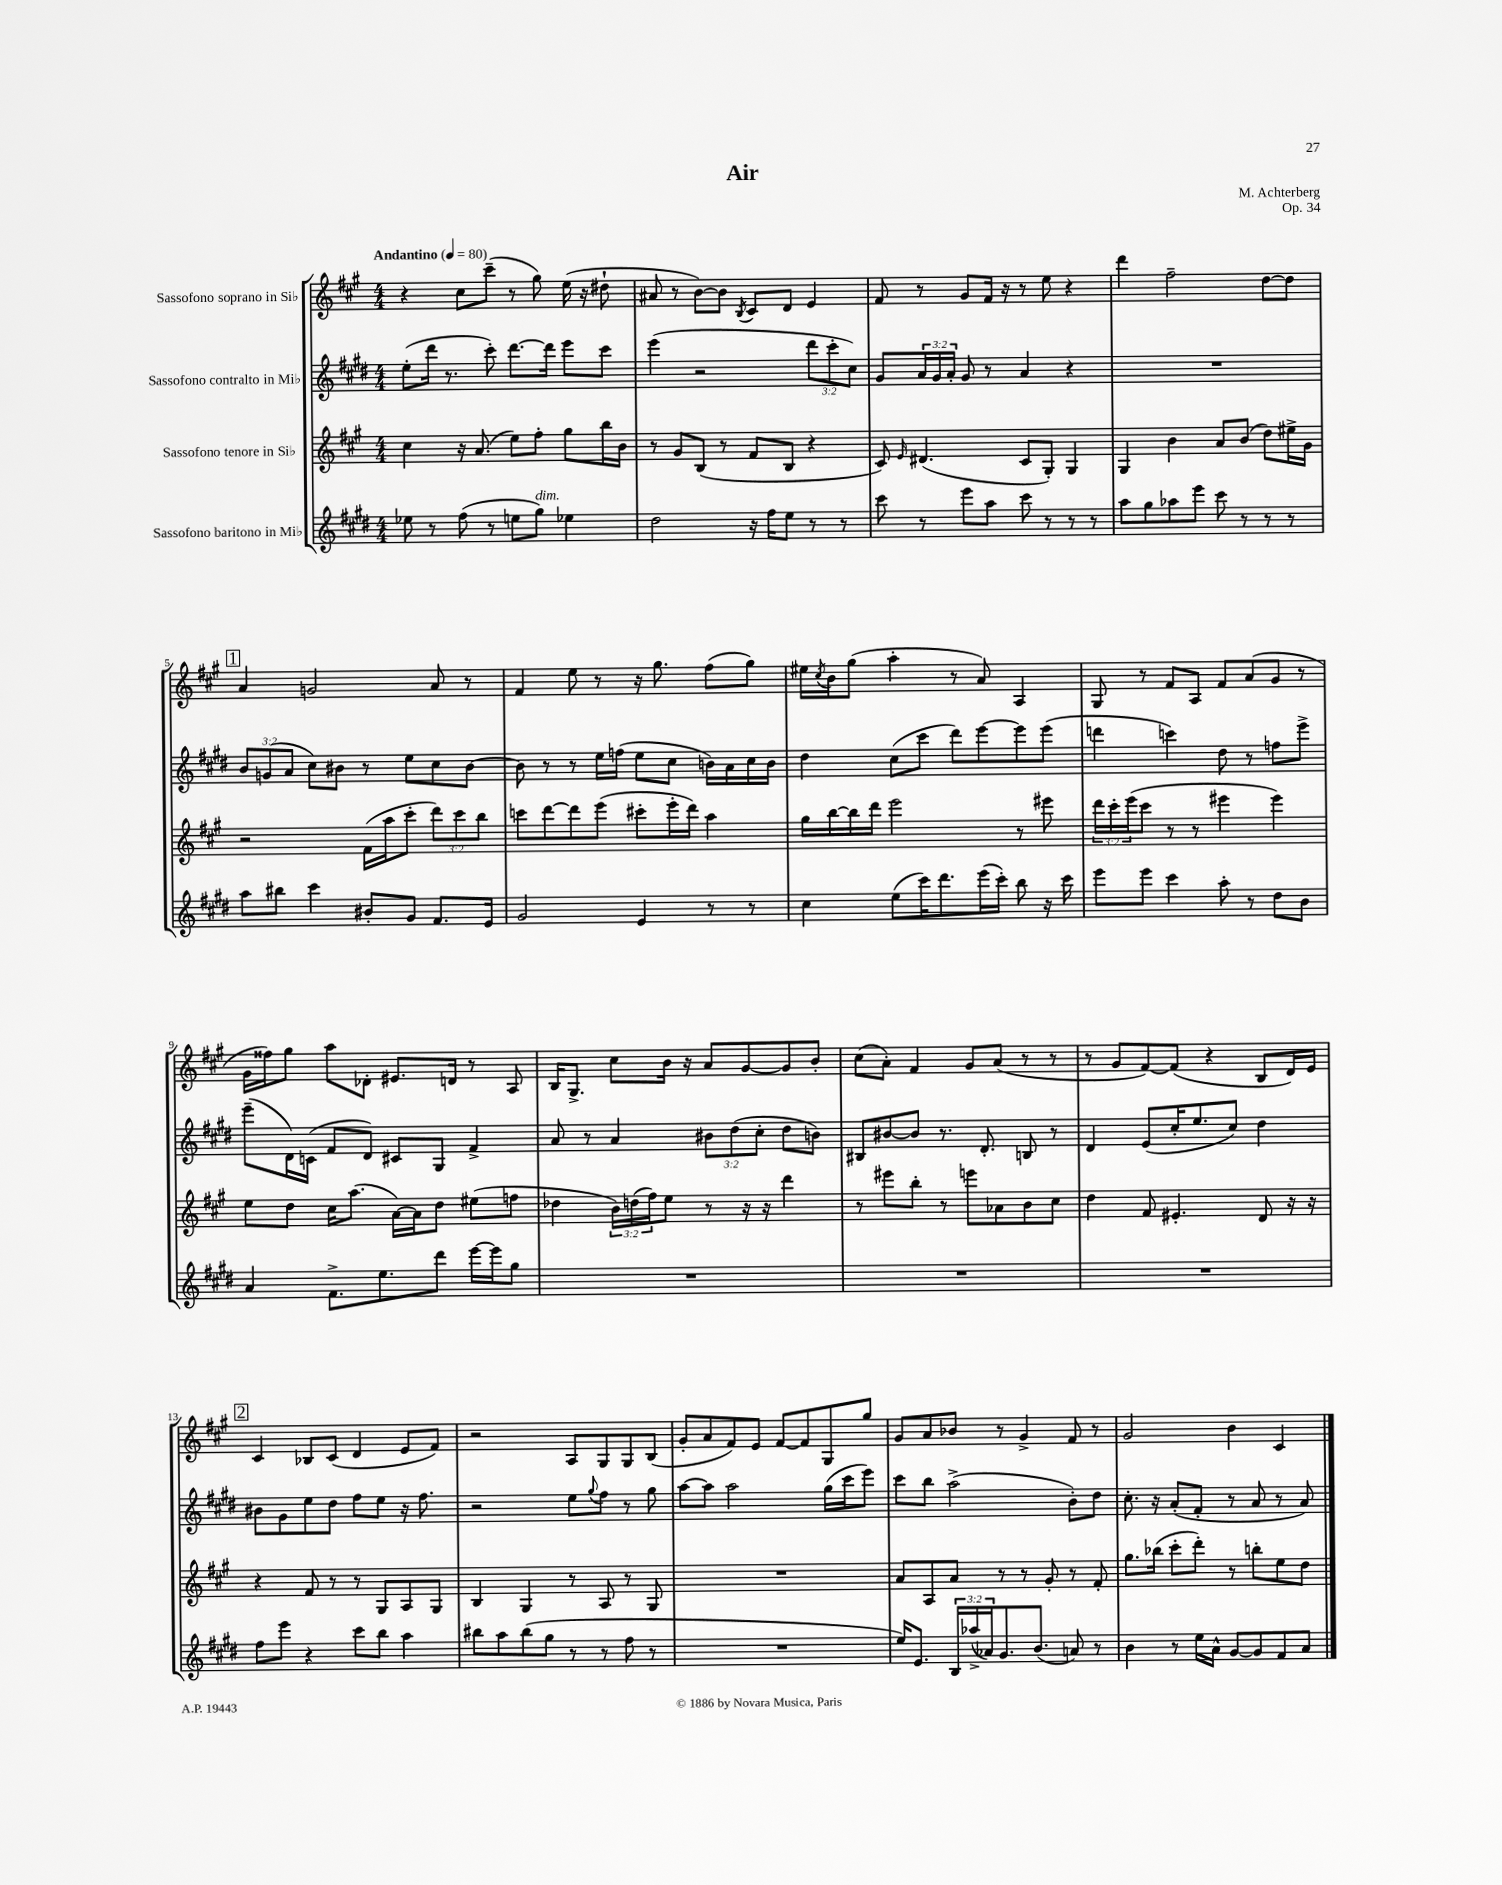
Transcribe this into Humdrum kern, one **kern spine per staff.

**kern	**kern	**kern	**kern
*part4	*part3	*part2	*part1
*staff4	*staff3	*staff2	*staff1
*I"Sassofono baritono in Mi♭	*I"Sassofono tenore in Si♭	*I"Sassofono contralto in Mi♭	*I"Sassofono soprano in Si♭
*clefG2	*clefG2	*clefG2	*clefG2
*k[f#c#g#d#]	*k[f#c#g#]	*k[f#c#g#d#]	*k[f#c#g#]
*M4/4	*M4/4	*M4/4	*M4/4
*MM80	*MM80	*MM80	*MM80
=1	=1	=1	=1
!	!	!	!LO:TX:a:B:t=Andantino
8ee-X\	4cc#\	(8ee'\L	4r
8r	.	16ddd#\Jk	.
.	.	8.r	.
(8ff#\	16r	.	8cc#\L
.	(8.a/	.	.
8r	.	8ccc#'\)	(8ccc#~\J
8een\L	8ee\L)	[8.ddd#\L	8r
!LO:TX:a:i:t=dim.	!	!	!
8gg#\J)	8ff#'\J	.	8gg#\)
.	.	16ddd#\Jk]	.
4ee-X\	8gg#\L	8eee\L	(16ee\
.	.	.	16r
.	16bb\L	8ccc#\J	8dd#X`\
.	16b\JJ	.	.
=2	=2	=2	=2
2dd#\	8r	(4eee\	8a#X/
.	8g#/L	.	8r
.	(8B/J	2r	[8b\L)
.	8r	.	8b\J]
.	.	.	8qB/
16r	8f#/L	.	8c#/L
16ff#\KL	.	.	.
8ee\J	8B/J	.	8d/J
8r	4r	12ddd#\L	4e/
.	.	12ccc#'\	.
8r	.	.	.
.	.	12cc#\J)	.
=3	=3	=3	=3
8ccc#\	8c#/)	8g#/L	8f#/
.	16qqe/	.	.
8r	(4.d#X/	24a/L	8r
.	.	24g#/	.
.	.	24a'/JJ	.
8eee\L	.	8g#/	8g#/L
8aa\J	.	8r	16f#/Jk
.	.	.	16r
8ccc#\	8c#/L	4a/	8r
8r	8G#'/J)	.	8ee\
8r	4G#/	4r	4r
8r	.	.	.
=4	=4	=4	=4
8aa\L	4G#/	1r	4ddd\
8gg#\	.	.	.
8aa-X\	4b\	.	2ff#~\
8eee\J	.	.	.
8ccc#\	8a/L	.	.
8r	(8b/J	.	.
8r	8dd\L)	.	[8dd\L
8r	16ee#X^\L	.	8dd\J]
.	16g#\JJ	.	.
!!LO:LB:g=z
!!LO:REH:place=s1:t=1
=5	=5	=5	=5
8aa\L	2r	12b/L	4a/
.	.	(12gn/	.
8bb#X\J	.	.	.
.	.	12a/J	.
4ccc#\	.	8cc#\L)	2gn/
.	.	8b#X\J	.
8b#X'/L	(16f#\LL	8r	.
.	16aa\J	.	.
8g#/J	8ccc#'\J	8ee\L	.
8.f#/L	12ddd\L)	8cc#\	8a/
.	12ccc#\	.	.
.	.	[8b#\J	8r
.	12bb\J	.	.
16e/Jk	.	.	.
=6	=6	=6	=6
2g#/	8cccn\L	8b#\]	4f#/
.	[8ddd\	8r	.
.	8ddd\]	8r	8ee\
.	(8eee\J	16ee\LL	8r
.	.	(16ffn\JJ	.
4e/	8ccc#X'\L	8ee\L	16r
.	.	.	8.gg#\
.	16eee'\L	8cc#\J	.
.	16ddd\JJ)	.	.
8r	4aa\	16bn\LL)	(8ff#\L
.	.	16a\	.
8r	.	16cc#\	8gg#\J)
.	.	16b\JJ	.
=7	=7	=7	=7
4cc#\	16gg#\LL	4dd#\	16ee#X\LL
.	.	.	8qcc#/
.	[16bb\	.	16b\J
.	16bb\]	.	(8gg#\J
.	16ddd\JJ	.	.
(8ee\L	2eee\	(8cc#\L	4aa'\
16ccc#\K)	.	8ccc#\J	.
8.ddd#\	.	.	.
.	.	8ddd#\L)	8r
(16eee\L	.	[8eee\	8a/)
16ccc#'\JJ)	.	.	.
8bb\	8r	8eee\]	4A/
16r	8eee#X\	(8eee\J	.
16ccc#\	.	.	.
=8	=8	=8	=8
8eee\L	24ddd\LL	4dddn\	8G#/
.	24ccc#'\	.	.
.	(24eee\J	.	.
8eee\J	8ccc#\J	.	8r
4ccc#\	8r	4cccn\)	8f#/L
.	8r	.	8A/J
8aa'\	4eee#X\	8dd#\	8f#/L
8r	.	8r	(8a/
8dd#\L	4eee#\)	8ffn\L	8g#/J
8b\J	.	8eee^\J	8r
!!LO:LB:g=z
=9	=9	=9	=9
4a/	8ee\L	(8eee~\L	16g#\LL
.	.	.	16ff##X\J)
.	8dd\J	16d#\L)	8gg#\J
.	.	(16cn\JJ	.
8.f#^\L	16cc#\KL	8f#/L	8aa\L
.	(8.aa\J	.	.
.	.	8d#/J)	8d-X'\J
8.ee\	.	.	.
.	[16a\LL)	8c#X/L	8.e#X/L
.	16a\J]	.	.
8ddd#\J	8dd\J	8G#/J	.
.	.	.	16dn/Jk
[16eee\LL	(8ee#X\L	4f#^/	8r
16eee\J]	.	.	.
8gg#\J	8ffn\J	.	8A/
=10	=10	=10	=10
1r	4dd-X\	8a/	16B/KL
.	.	.	8.G#^/J
.	.	8r	.
.	24b\LL)	4a/	8cc#\L
.	(24ddn\	.	.
.	24ff#\J)	.	.
.	8ee\J	.	16b\Jk
.	.	.	16r
.	8r	12b#X\L	8a/L
.	.	(12dd#\	.
.	16r	.	[8g#/
.	.	12cc#'\J	.
.	16r	.	.
.	4ddd\	8dd#\L	8g#/]
.	.	8bn\J)	8b'/J
=11	=11	=11	=11
1r	8r	8B#X/L	(8cc#\L
.	8eee#X\L	[8b#X/	8a'\J)
.	8bb'\J	8b#/J]	4f#/
.	8r	8.r	.
.	8eeen\L	.	8g#/L
.	.	8.d#'/	.
.	8a-X\	.	(8a/J
.	8b\	8Bn/	8r
.	8cc#\J	8r	8r
=12	=12	=12	=12
1r	4dd\	4d#/	8r
.	.	.	8g#/L
.	8f#/	(8e/L	[8f#/)
.	4.e#X'/	16cc#'/K	(8f#/J]
.	.	8.ee/	.
.	.	.	4r
.	.	8cc#/J)	.
.	8d/	4dd#\	8B/L
.	16r	.	16d/L)
.	16r	.	16e/JJ
!!LO:LB:g=z
!!LO:REH:place=s1:t=2
=13	=13	=13	=13
8ff#\L	4r	8b#X\L	4c#/
8eee\J	.	8g#\	.
4r	8f#/	8ee\	8B-X/L
.	8r	8dd#\J	(8c#/J
8ccc#\L	8r	8ff#\L	4d/
8bb\J	8G#/L	8ee\J	.
4aa\	8A/	16r	8e/L
.	.	8.ff#\	.
.	8G#/J	.	8f#/J)
=14	=14	=14	=14
8bb#X\L	4B/	2r	2r
8aa\	.	.	.
(8bb#\	4G#/	.	.
8gg#\J	.	.	.
8r	8r	8ee\L	8A/L
.	.	8qqgg#/	.
8r	8A/	8ff#\J	8G#/
8ff#\	8r	8r	8G#/
8r	8G#/	8gg#\	(8B/J
=15	=15	=15	=15
1r	1r	[8aa\L	8g#'/L
.	.	8aa\J]	8a/
.	.	2aa\	8f#/)
.	.	.	8e/J
.	.	.	[8f#/L
.	.	.	8f#/]
.	.	(16gg#\LL	8G#/
.	.	16ccc#\J	.
.	.	8eee\J)	8gg#/J
=16	=16	=16	=16
16ee/KL)	8a/L	8ccc#\L	8g#/L
8.e/J	.	.	.
.	8A/	8bb\J	8a/
24B/LL	8a/J	(2aa^\	8b-X/J
(24aa-X^/	.	.	.
24a-X/J)	.	.	.
8.g#/	8r	.	8r
.	8r	.	4g#^/
(8.b/J	.	.	.
.	8g#'/	.	.
8an/)	8r	8b'\L)	8f#/
8r	8f#'/	8dd#\J	8r
=17	=17	=17	=17
4b\	8.gg#\L	8.cc#'\	2g#/
.	(16bb-X\Jk	16r	.
8r	8ccc#'\L	(8a'/L	.
16ee\LL	8ddd'\J)	8f#'/J	.
16a^^\JJ	.	.	.
[8g#/L	8r	8r	4b\
8g#/]	8bbn'\L	8a/	.
8f#/	8ee\	8r	4c#/
8a/J	8dd\J	8a/)	.
==	==	==	==
*-	*-	*-	*-
